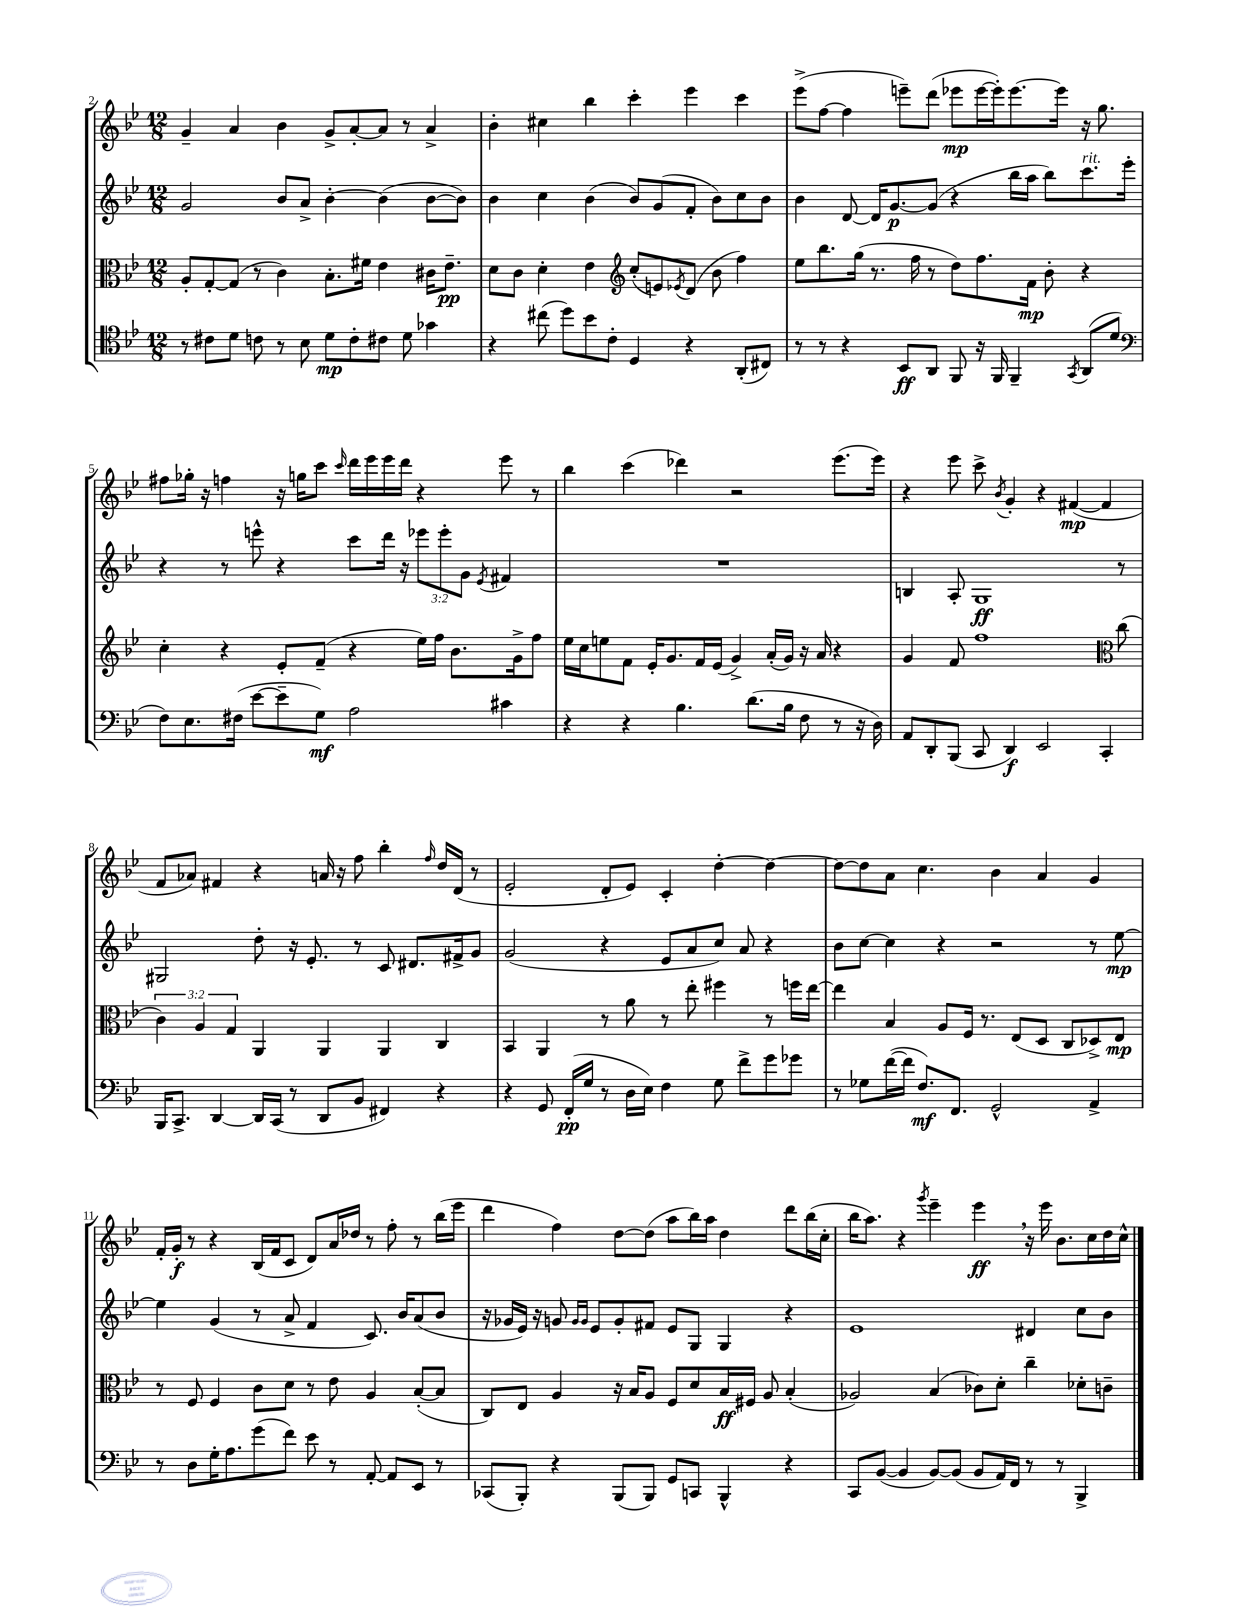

**kern	**dynam	**kern	**dynam	**kern	**dynam	**kern	**dynam
*part4	*part4	*part3	*part3	*part2	*part2	*part1	*part1
*staff4	*staff4	*staff3	*staff3	*staff2	*staff2	*staff1	*staff1
*clefC4	*	*clefC3	*	*clefG2	*	*clefG2	*
*k[b-e-]	*	*k[b-e-]	*	*k[b-e-]	*	*k[b-e-]	*
*M12/8	*	*M12/8	*	*M12/8	*	*M12/8	*
=2	=2	=2	=2	=2	=2	=2	=2
8r	.	8A'/L	.	2g/	.	4g~/	.
8c#X\L	.	[8G'/	.	.	.	.	.
8d\J	.	(8G/J]	.	.	.	4a/	.
8cn\	.	8r	.	.	.	.	.
8r	.	4c\)	.	8b-/L	.	4b-\	.
8B-\	.	.	.	8a^/J	.	.	.
8d\L	mp	8.B-'\L	.	[4b-'\	.	8g^/L	.
8c'\	.	.	.	.	.	[8a'/	.
.	.	16f#X\Jk	.	.	.	.	.
8c#X\J	.	4e-\	.	(4b-\]	.	8a/J]	.
8d\	.	.	.	.	.	8r	.
4g-X\	.	16c#X\KL	.	[8b-\L	.	4a^/	.
.	.	8.e-~\J	pp	.	.	.	.
.	.	.	.	8b-\J])	.	.	.
=3	=3	=3	=3	=3	=3	=3	=3
4r	.	8d\L	.	4b-\	.	4b-'\	.
.	.	8c\J	.	.	.	.	.
(8cc#X\	.	4d'\	.	4cc\	.	4cc#X\	.
8dd\L)	.	.	.	.	.	.	.
8b-\	.	4e-\	.	(4b-\	.	4bb-\	.
8c'\J	.	.	.	.	.	.	.
*	*	*clefG2	*	*	*	*	*
4D/	.	(8cc'/L	.	8b-/L)	.	4ccc'\	.
.	.	8en/)	.	(8g/	.	.	.
.	.	8qe-X/	.	.	.	.	.
4r	.	(8d/J	.	8f'/J	.	4eee-\	.
.	.	8b-\	.	8b-\L)	.	.	.
(8AA'/L	.	4ff\)	.	8cc\	.	4ccc\	.
8C#X/J)	.	.	.	8b-\J	.	.	.
=4	=4	=4	=4	=4	=4	=4	=4
8r	.	8ee-\L	.	4b-\	.	(8eee-^\L	.
8r	.	8.bb-\	.	.	.	[8ff\J	.
4r	.	.	.	[8d/	.	4ff\]	.
.	.	(16gg\Jk	.	.	.	.	.
.	.	8.r	.	16d/KL]	.	.	.
.	.	.	.	[8.g/	p	.	.
8BB-/L	ff	.	.	.	.	8eeen~\L)	.
.	.	16ff\	.	.	.	.	.
8AA/J	.	8r	.	(8g/J]	.	(8ddd\J	.
8FF/	.	8dd\L)	.	4r	.	8eee-X\L	mp
16r	.	8.ff\	.	.	.	[16eee-\L	.
16FF/	.	.	.	.	.	16eee-'\J])	.
4FF~/	.	.	.	16bb-\LL	.	[8.eee-\	.
.	.	16f\Jk	mp	16aa\JJ	.	.	.
.	.	8b-'\	.	8bb-\L)	.	.	.
.	.	.	.	.	.	16eee-\Jk]	.
8qGG/	.	.	.	.	.	.	.
!	!	!	!	!LO:TX:a:i:t=rit.	!	!	!
(8AA/L	.	4r	.	8.ccc\	.	16r	.
.	.	.	.	.	.	8.gg\	.
8d/J	.	.	.	.	.	.	.
.	.	.	.	16eee-'\Jk	.	.	.
!!LO:LB:g=z
=5	=5	=5	=5	=5	=5	=5	=5
*clefF4	*	*	*	*	*	*	*
8F\L)	.	4cc'\	.	4r	.	8ff#X\L	.
8.E-\	.	.	.	.	.	16gg-X'\Jk	.
.	.	.	.	.	.	16r	.
.	.	4r	.	8r	.	4ffn\	.
(16F#X\Jk	.	.	.	.	.	.	.
[8e-\L	.	.	.	8eeen^^\	.	.	.
8e-~\]	.	8e-'/L	.	4r	.	16r	.
.	.	.	.	.	.	16ggn\KL	.
8G\J)	mf	(8f~/J	.	.	.	8ccc\J	.
.	.	.	.	.	.	16qqccc/	.
2A\	.	4r	.	8ccc\L	.	16ddd\LL	.
.	.	.	.	.	.	16eee-\	.
.	.	.	.	16ddd\Jk	.	16eee-\	.
.	.	.	.	16r	.	16ddd\JJ	.
.	.	16ee-\LL)	.	12eee-X\L	.	4r	.
.	.	16ff\JJ	.	.	.	.	.
.	.	.	.	12eee-'\	.	.	.
.	.	8.b-\L	.	.	.	.	.
.	.	.	.	12g\J	.	.	.
.	.	.	.	8qe-/	.	.	.
4c#X\	.	.	.	4f#X/	.	8eee-\	.
.	.	16g^\k	.	.	.	.	.
.	.	8ff\J	.	.	.	8r	.
=6	=6	=6	=6	=6	=6	=6	=6
4r	.	16ee-\LL	.	1.r	.	4bb-\	.
.	.	16cc\J	.	.	.	.	.
.	.	8een\	.	.	.	.	.
4r	.	8f\J	.	.	.	(4ccc\	.
.	.	16e-'/KL	.	.	.	.	.
.	.	8.g/	.	.	.	.	.
4.B-\	.	.	.	.	.	4ddd-X\)	.
.	.	16f/L	.	.	.	.	.
.	.	(16e-/JJ	.	.	.	.	.
.	.	4g^/)	.	.	.	2r	.
(8.d\L	.	.	.	.	.	.	.
.	.	(16a'/LL	.	.	.	.	.
16B-\Jk	.	16g/JJ)	.	.	.	.	.
8F\	.	16r	.	.	.	.	.
.	.	16a/	.	.	.	.	.
8r	.	4r	.	.	.	(8.eee-\L	.
16r	.	.	.	.	.	.	.
16D\)	.	.	.	.	.	16eee-\Jk)	.
=7	=7	=7	=7	=7	=7	=7	=7
8AA/L	.	4g/	.	4Bn/	.	4r	.
8DD'/	.	.	.	.	.	.	.
(8BBB-/J	.	8f/	.	8A'/	.	8eee-\	.
8CC/	.	1ff	.	1G	ff	8ccc^\	.
.	.	.	.	.	.	8qb-/	.
4DD/)	f	.	.	.	.	4g'/	.
2EE-/	.	.	.	.	.	4r	.
.	.	.	.	.	.	([4f#X/	mp
4CC'/	.	.	.	.	.	4f#/]	.
*	*	*clefC3	*	*	*	*	*
.	.	(8cc\	.	8r	.	.	.
!!LO:LB:g=z
=8	=8	=8	=8	=8	=8	=8	=8
16BBB-/KL	.	6c\)	.	2G#X/	.	8f/L	.
8.CC^/J	.	.	.	.	.	.	.
.	.	.	.	.	.	8a-X/J)	.
.	.	6A/	.	.	.	.	.
[4DD/	.	.	.	.	.	4f#X/	.
.	.	6G/	.	.	.	.	.
16DD/LL]	.	4AA/	.	8dd'\	.	4r	.
(16CC/JJ	.	.	.	.	.	.	.
8r	.	.	.	16r	.	.	.
.	.	.	.	8.e-'/	.	.	.
8DD/L	.	4AA/	.	.	.	16an/	.
.	.	.	.	.	.	16r	.
8BB-/J	.	.	.	8r	.	8ff\	.
4FF#X/)	.	4AA/	.	8c/	.	4bb-'\	.
.	.	.	.	8.d#X/L	.	.	.
.	.	.	.	.	.	16qqff/	.
4r	.	4C/	.	.	.	16dd/LL	.
.	.	.	.	16f#X^/k	.	(16d/JJ	.
.	.	.	.	8g/J	.	8r	.
=9	=9	=9	=9	=9	=9	=9	=9
4r	.	4BB-/	.	(2g/	.	2e-'/	.
8GG/	.	4AA/	.	.	.	.	.
(16FF'/LL	pp	.	.	.	.	.	.
16G/JJ	.	.	.	.	.	.	.
8r	.	8r	.	4r	.	8d'/L	.
16D\LL	.	8a\	.	.	.	8e-/J)	.
16E-\JJ)	.	.	.	.	.	.	.
4F\	.	8r	.	8e-/L	.	4c'/	.
.	.	8ee-'\	.	8a/	.	.	.
8G\	.	4ff#X\	.	8cc/J)	.	[4dd'\	.
8f^\L	.	.	.	8a/	.	.	.
8g\	.	8r	.	4r	.	4dd\_	.
8g-X\J	.	16ffn\LL	.	.	.	.	.
.	.	[16ee-\JJ	.	.	.	.	.
=10	=10	=10	=10	=10	=10	=10	=10
8r	.	4ee-\]	.	8b-\L	.	8dd\L_	.
8G-X\L	.	.	.	[8cc\J	.	8dd\]	.
([16f\L	.	4B-/	.	4cc\]	.	8a\J	.
16f\JJ]	.	.	.	.	.	.	.
8.F/L)	mf	.	.	.	.	4.cc\	.
.	.	8A/L	.	4r	.	.	.
8.FF/J	.	.	.	.	.	.	.
.	.	16F/Jk	.	.	.	.	.
.	.	8.r	.	.	.	.	.
2GG^^/	.	.	.	2r	.	4b-\	.
.	.	(8E-/L	.	.	.	.	.
.	.	8D/J	.	.	.	4a/	.
.	.	8C/L	.	.	.	.	.
4AA^/	.	8D-X^/)	.	8r	.	4g/	.
.	.	8E-/J	mp	[8ee-\	mp	.	.
!!LO:LB:g=z
=11	=11	=11	=11	=11	=11	=11	=11
8r	.	8r	.	4ee-\]	.	16f'/LL	.
.	.	.	.	.	.	16g'/JJ	f
8D\L	.	8F/	.	.	.	8r	.
16G'\K	.	4F/	.	(4g/	.	4r	.
8.A\	.	.	.	.	.	.	.
(8g\	.	8c\L	.	8r	.	(16B-/LL	.
.	.	.	.	.	.	16f/J	.
8f\J)	.	8d\J	.	8a^/	.	8c/J	.
8e-\	.	8r	.	4f/	.	8d/L)	.
8r	.	8e-\	.	.	.	16a/L	.
.	.	.	.	.	.	16dd-X/JJ	.
[8AA'/	.	4A/	.	8.c/)	.	8r	.
8AA/L]	.	.	.	.	.	8ff'\	.
.	.	.	.	16b-/KL	.	.	.
8EE-/J	.	([8B-'/L	.	(8a/	.	8r	.
8r	.	8B-/J]	.	8b-/J	.	(16bb-\LL	.
.	.	.	.	.	.	16eee-\JJ	.
=12	=12	=12	=12	=12	=12	=12	=12
(8CC-X/L	.	8C/L)	.	16r	.	4ddd\	.
.	.	.	.	16g-X/LL	.	.	.
8BBB-'/J)	.	8E-/J	.	16e-/JJ)	.	.	.
.	.	.	.	16r	.	.	.
4r	.	4A/	.	8gn/	.	4ff\)	.
.	.	.	.	16qqg/LL	.	.	.
.	.	.	.	16qqg/JJ	.	.	.
.	.	.	.	8e-/L	.	.	.
(8BBB-/L	.	16r	.	8g'/	.	[8dd\L	.
.	.	16B-/KL	.	.	.	.	.
8BBB-/J)	.	8A/J	.	8f#X/J	.	(8dd\J]	.
8GG/L	.	8F/L	.	8e-/L	.	8aa\L	.
8CCn/J	.	8d/	.	8G/J	.	16bb-\L)	.
.	.	.	.	.	.	16aa\JJ	.
4BBB-^^/	.	16B-/L	ff	4G/	.	4dd\	.
.	.	16F#X/JJ	.	.	.	.	.
.	.	8A/	.	.	.	.	.
4r	.	(4B-'/	.	4r	.	8ddd\L	.
.	.	.	.	.	.	(16bb-\L	.
.	.	.	.	.	.	16cc'\JJ	.
=13	=13	=13	=13	=13	=13	=13	=13
8CC/L	.	2A-X/)	.	1e-	.	16bb-\KL	.
.	.	.	.	.	.	8.aa\J)	.
([8BB-/J	.	.	.	.	.	.	.
4BB-/]	.	.	.	.	.	4r	.
.	.	.	.	.	.	8qggg/	.
[8BB-/L)	.	(4B-/	.	.	.	4eee-~\	.
(8BB-/J]	.	.	.	.	.	.	.
8BB-/L	.	8c-X\L)	.	.	.	4eee-,\	ff
16AA/L)	.	8d'\J	.	.	.	.	.
16FF/JJ	.	.	.	.	.	.	.
8r	.	4cc~\	.	4d#X/	.	16r	.
.	.	.	.	.	.	16eee-\	.
8r	.	.	.	.	.	8.b-\L	.
4BBB-^/	.	8d-X'\L	.	8cc\L	.	.	.
.	.	.	.	.	.	16cc\L	.
.	.	8cn~\J	.	8b-\J	.	16dd\	.
.	.	.	.	.	.	16cc^^\JJ	.
==	==	==	==	==	==	==	==
*-	*-	*-	*-	*-	*-	*-	*-
